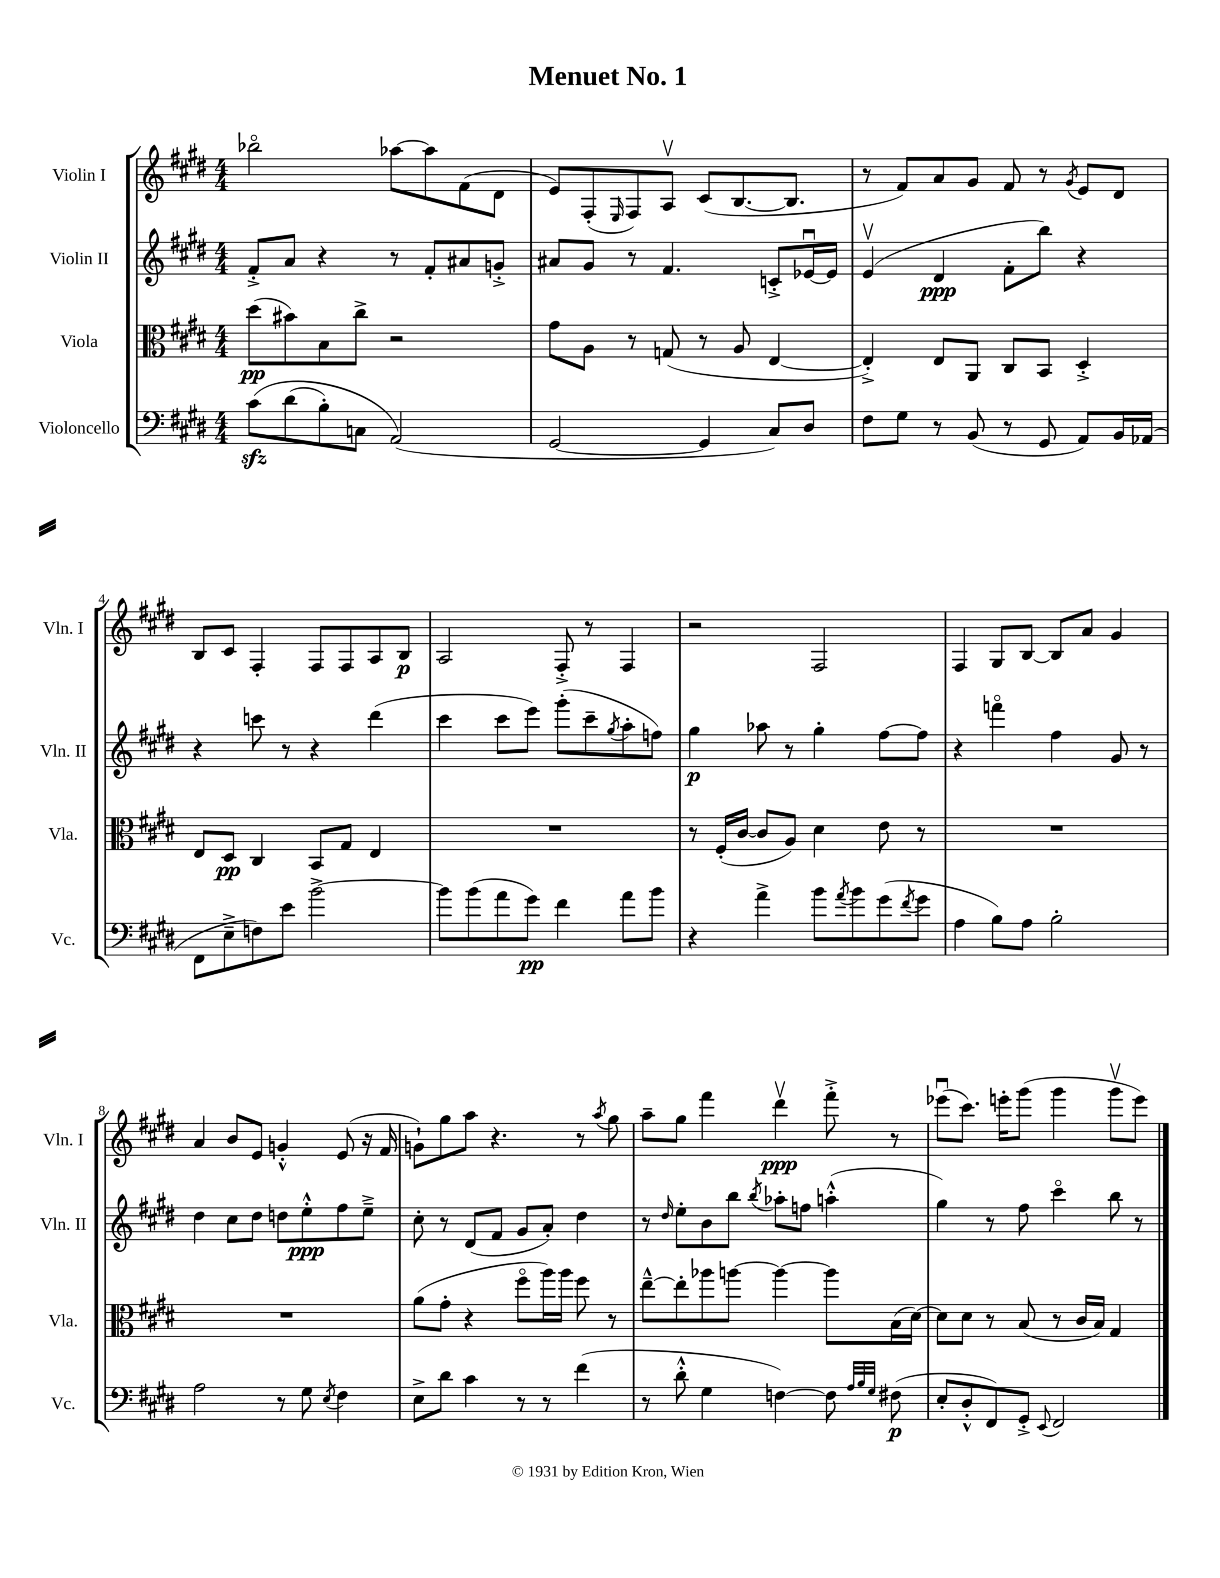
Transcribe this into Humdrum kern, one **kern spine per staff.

**kern	**kern	**kern	**kern
*staff4	*staff3	*staff2	*staff1
*clefF4	*clefC3	*clefG2	*clefG2
*k[f#c#g#d#]	*k[f#c#g#d#]	*k[f#c#g#d#]	*k[f#c#g#d#]
*M4/4	*M4/4	*M4/4	*M4/4
&(8c#	(8dd#	8f#'^	2bb-o
(8d#	8b#)	8a	.
8B')	8B	4r	.
8C	8cc#^	.	.
(2AA&)	2r	8r	[8aa-
.	.	8f#'	8aa-]
.	.	8a#	(8f#
.	.	8g'^	8d#
=	=	=	=
[2GG#	8g#	8a#	8e)
.	8A	8g#	(8F#'
.	.	.	16qqE
.	8r	8r	8F#)
.	(8G	4.f#	8Av
4GG#]	8r	.	(8c#
.	8A	.	[8.B
8C#)	[4E	8c'^	.
.	.	.	8.B]
8D#	.	[16e-u	.
.	.	16e-]	.
=	=	=	=
8F#	4E'^])	(4ev	8r
8G#	.	.	8f#)
8r	8E	4d#	8a
(8BB	8AA	.	8g#
8r	8C#	8f#'	8f#
8GG#	8BB	8bb)	8r
.	.	.	8qg#
8AA)	4D#'^	4r	8e
16BB	.	.	8d#
(16AA-	.	.	.
=	=	=	=
8FF#	8E	4r	8B
8E~^	8D#	.	8c#
8F)	4C#	8ccc	4F#'
8e	.	8r	.
[2b^	8BB	4r	8F#
.	8G#	.	8F#
.	4E	(4ddd#	8A
.	.	.	8B
=	=	=	=
8b]	1r	4ccc#	2A
(8b	.	.	.
8a	.	8ccc#	.
8g#)	.	8eee)	.
4f#	.	(8ggg#'	8F#'^
.	.	8ccc#~	8r
.	.	8qgg#	.
8a	.	8aa'	4F#
8b	.	8ff)	.
=	=	=	=
4r	8r	4gg#	2r
.	(16F#'	.	.
.	[16c#	.	.
4a^	8c#]	8aa-	.
.	8A)	8r	.
8b	4d#	4gg#'	2F#
8qa	.	.	.
8b	.	.	.
(8g#	8e	[8ff#	.
8qf#	.	.	.
8g#	8r	8ff#]	.
=	=	=	=
4A	1r	4r	4F#
8B)	.	4fffo	8G#
8A	.	.	[8B
2B'	.	4ff#	8B]
.	.	.	8a
.	.	8g#	4g#
.	.	8r	.
=	=	=	=
2A	1r	4dd#	4a
.	.	8cc#	8b
.	.	8dd#	8e
8r	.	8dd	4g'^^
8G#	.	8ee'^^	.
8qE	.	.	.
4F#	.	8ff#	(8e
.	.	8ee~^	16r
.	.	.	16f#
=	=	=	=
8E^	(8a	8cc#'	8g`)
8d#	8g#'	8r	8gg#
4c#	4r	(8d#	8aa
.	.	8f#	4.r
8r	8ff#o	8g#	.
8r	16aa)	8a')	.
.	16aa	.	.
(4f#	8ff#	4dd#	8r
.	.	.	8qaa
.	8r	.	8gg#
=	=	=	=
8r	[8ee~^^	8r	8aa~
.	.	16qqdd#	.
8d#'^^	8ee']	8ee'	8gg#
4G#	8aa-	8b	4fff#
.	[8aa	8bb	.
.	.	8qbb	.
[4F)	4aa_	8aa-'	4ddd#v
.	.	8ff	.
8F]	8aa]	(4aa'^^	8fff#'^
32qqA	.	.	.
32qqB	.	.	.
32qqG#	.	.	.
(8F#	(16B	.	8r
.	[16d#)	.	.
=	=	=	=
8E'	8d#]	4gg#)	(8eee-u
8D#'^^	8d#	.	8.ccc#)
8FF#)	8r	8r	.
.	.	.	16eee'
8GG#'^	(8B	8ff#	(8ggg#
8qqEE	.	.	.
2FF#	8r	4ccc#o	4ggg#
.	16c#	.	.
.	16B)	.	.
.	4G#	8bb	8ggg#v
.	.	8r	8eee)
==	==	==	==
*-	*-	*-	*-
